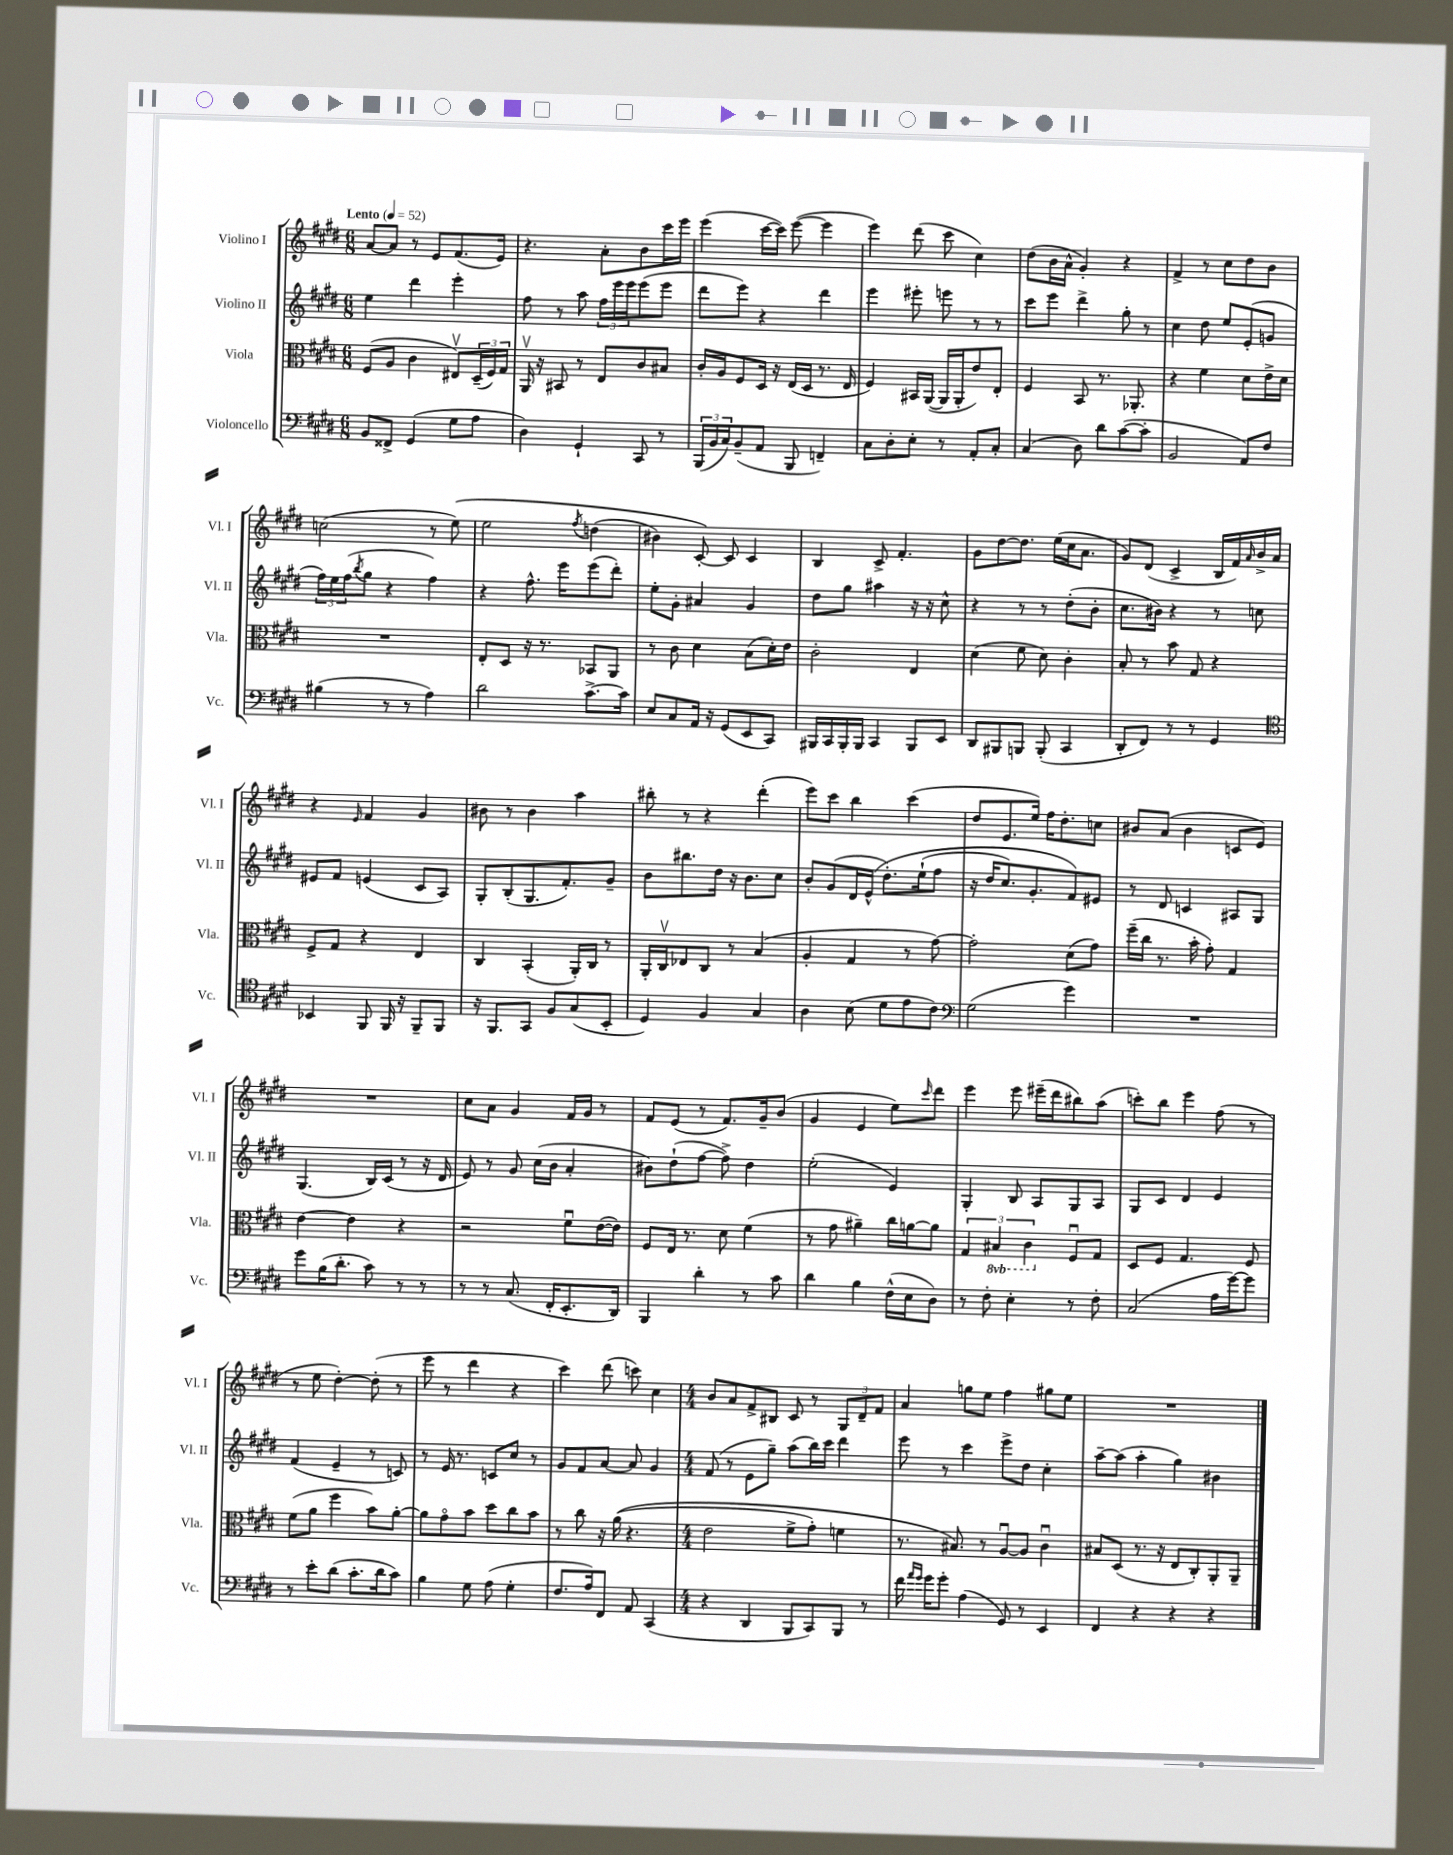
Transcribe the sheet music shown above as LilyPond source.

<<
\new StaffGroup <<
\new Staff = "s0" \with { instrumentName = "Violino I" shortInstrumentName = "Vl. I" } {
    \clef treble \key e \major \numericTimeSignature \time 6/8 \tempo "Lento" 4 = 52
    a'8~ a'8 r8 e'8 fis'8.( e'16) |
    r4. a'8-. b'8 cis'''16 e'''16 |
    e'''4( cis'''16~ cis'''16) e'''8~( e'''4 |
    e'''4) dis'''8( cis'''8 cis''4) |
    dis''8( b'16 a'16-^ gis'4-.) r4 |
    fis'4-> r8 cis''8 dis''8 b'8 |
    c''2( r8 e''8)\( |
    e''2 \acciaccatura { fis''8 } d''4( |
    bis'4) cis'8~-.\) cis'8 cis'4 |
    b4 cis'8-> fis'4.-. |
    gis'8 dis''8~ dis''8. e''16( cis''16 a'8. |
    gis'8) dis'8( cis'4-> b16 fis'16) \grace { a'16 } b'16-> a'16 |
    r4 \grace { e'16 } fis'4 gis'4 |
    bis'8 r8 bis'4 a''4 |
    bis''8-. r8 r4 dis'''4-.( |
    e'''8) cis'''8 b''4 cis'''4( |
    dis''8 e'8. e''16) fis''16 dis''8.-. c''8 |
    bis'8 a'8( bis'4 c'8 e'8) |
    R2. |
    cis''8 a'8 gis'4 fis'16 gis'16 r8 |
    fis'8 e'8( r8 fis'8.) gis'16-- b'8( |
    gis'4 e'4 e''8) \grace { cis'''16 } dis'''8 |
    e'''4 e'''8 eis'''16--( dis'''16 bis''8) a''8( |
    c'''8-.) b''8 e'''4 fis''8( r8 |
    r8 e''8 dis''4~-.) dis''8-.( r8 |
    e'''8 r8 dis'''4 r4 |
    cis'''4) dis'''8( c'''8) cis''4 |
    \numericTimeSignature \time 4/4 b'8 a'8 fis'8-> bis8 cis'8 r8 \tuplet 3/2 { gis8 dis'8-- fis'8 } |
    a'4 g''8 e''8 fis''4 gis''8 e''8 |
    R1 \bar "|." |
}
\new Staff = "s1" \with { instrumentName = "Violino II" shortInstrumentName = "Vl. II" } {
    \clef treble \key e \major \numericTimeSignature \time 6/8
    e''4 dis'''4 e'''4-. |
    fis''8 r8 a''8 \tuplet 3/2 { fis''16 e'''16 e'''16 } e'''8( e'''8 |
    dis'''8 e'''8) r4 dis'''4 |
    e'''4 eis'''8-. e'''8 r8 r8 |
    cis'''8 e'''8 dis'''4-> gis''8-. r8 |
    cis''4 dis''8 e''8 e'8-.( g'8 |
    \tuplet 3/2 { fis''16) e''16 fis''16( } \acciaccatura { b''8 } gis''8 r4 fis''4) |
    r4 fis''8.-^ e'''16 e'''8( dis'''8-.) |
    e''8-. gis'8-. ais'4 gis'4 |
    dis''8 gis''8 ais''4 r16 r16 cis''8-^ |
    r4 r8 r8 dis''8-.( b'8-. |
    cis''8. bis'16) r4 r8 c''8 |
    eis'8 fis'8 e'4( cis'8 a8) |
    gis8-. b8-.( gis8. fis'8.-.) gis'8-- |
    b'8 bis''8. dis''16 r16 b'8. cis''8 |
    b'8-. gis'8( dis'16 e'16-^\( dis''8.-.) e''16-!( fis''8 |
    r16 dis''16 cis''8.) gis'8.-. fis'8\) eis'8 |
    r8 dis'8 c'4 ais8 gis8 |
    gis4.( b16) cis'16( r8 r16 dis'16 |
    e'8) r8 gis'8 cis''16( b'16 a'4-. |
    bis'8) dis''8-!( fis''8~ fis''8->) dis''4 |
    e''2-.( e'4) |
    gis4-. b8 a8 gis8 a8 |
    gis8 cis'8 dis'4 e'4 |
    fis'4( e'4-- r8 c'8) |
    r8 e'16 r8. c'8 cis''8 r8 |
    gis'8 fis'8 a'8~ a'8 gis'4 |
    \numericTimeSignature \time 4/4 fis'8( r8 e'8 gis''8--) a''8( b''16) cis'''16 dis'''4 |
    e'''8 r8 cis'''4 e'''8-> dis''8 cis''4-. |
    a''8~-- a''8( a''4-. gis''4) bis'4 \bar "|." |
}
\new Staff = "s2" \with { instrumentName = "Viola" shortInstrumentName = "Vla." } {
    \clef alto \key e \major \numericTimeSignature \time 6/8 \set Staff.ottavationMarkups = #ottavation-simple-ordinals
    fis8( a8 cis'4 eis8\upbow) \tuplet 3/2 { dis16--( fis16) gis16 } |
    a,16\upbow r16 bis,8 r8 e8 cis'8 bis8 |
    cis'16-. a16 fis8 dis16 r16 e16( dis16 r8. e16 |
    fis4) bis,16 a,16~( a,16 a,16-. e'8) e8-. |
    fis4 b,8 r8. aes,8.-. |
    r4 fis'4 dis'8 e'16-> dis'16 |
    R2. |
    e8-. dis8 r16 r8. bes,8 a,8 |
    r8 cis'8 dis'4 b8( dis'16-.) e'16 |
    cis'2-. e4 |
    dis'4( fis'8 dis'8) cis'4-. |
    b8-. r8 b'8 gis8 r4 |
    fis8-> gis8 r4 e4 |
    cis4 b,4-.( a,16-.) cis16 r8 |
    a,16-. cis16\upbow ees8 cis8 r8 b4( |
    a4-. gis4 r8 gis'8~) |
    gis'2-. dis'8( gis'8) |
    fis''16--( cis''16 r8. b'16-. gis'8-.) gis4 |
    e'4~ e'4 r4 |
    r2 fis'8\downbow e'16~( e'16) |
    fis8 e16 r8. dis'8 fis'4( |
    r8 gis'8 ais'4--) cis''16 a'16~ a'8 |
    \tuplet 3/2 { gis4 \ottava #-1 bis,4 cis4 \ottava #0 } fis8\downbow gis8 |
    dis8 fis8 gis4. fis8 |
    fis'8( a'8 fis''4 b'8) a'8~-. |
    a'8 gis'8\flageolet b'8 dis''8 cis''8 b'8 |
    r8 cis''8 r16 a'16(\( r4. |
    \numericTimeSignature \time 4/4 e'2 fis'8-> gis'8-.) f'4 |
    r8. bis8.\) r8 a8~\downbow a8 cis'4\downbow |
    bis8 dis8( r8. r16 e8 cis8-.) a,8-. a,8-- \bar "|." |
}
\new Staff = "s3" \with { instrumentName = "Violoncello" shortInstrumentName = "Vc." } {
    \clef bass \key e \major \numericTimeSignature \time 6/8
    b,8 fisis,8-> gis,4( gis8 a8 |
    dis4) gis,4-! cis,8 r8 |
    \tuplet 3/2 { b,,16( b,16 cis16) } b,8--( a,8 b,,8 f,4--) |
    cis8 dis8-. e8-. r8 a,8-. cis8-. |
    cis4( dis8) dis'8 cis'8~( cis'8-. |
    b,2 a,8) fis8 |
    bis4( r8 r8 a4) |
    dis'2 cis'8.~-> cis'16 |
    e8 cis8 a,16 r16 gis,8( e,8 cis,8) |
    bis,,16 cis,16 bis,,16-. bis,,16 cis,4 bis,,8 e,8 |
    dis,8 bis,,8 b,,8 b,,8-.( cis,4 |
    dis,8-. fis,8) r8 r8 gis,4 |
    \clef tenor bes,4 fis,8 fis,16 r16 fis,8-- fis,8 |
    r16 fis,8. gis,8 fis8 gis8( b,8-. |
    dis4) fis4 gis4 |
    a4 b8( dis'8 e'8 cis'8) |
    \clef bass gis2( gis'4) |
    R2. |
    gis'8 b16( dis'8.-. cis'8) r8 r8 |
    r8 r8 cis8.( fis,16-. e,8.-. dis,16) |
    b,,4 dis'4-. r8 cis'8 |
    dis'4 b4 fis16-^( e16 dis8) |
    r8 fis8-. e4-. r8 fis8-. |
    cis2( a16 gis'16~) gis'8 |
    r8 e'8-. dis'8( cis'8.-. dis'16 cis'8) |
    b4 gis8 a8( gis4-. |
    fis8. a16) fis,8 a,8 cis,4( |
    \numericTimeSignature \time 4/4 r4 dis,4 b,,8 cis,8) b,,8 r8 |
    fis'16 \grace { a'16 gis'16 } gis'16 gis'8-. a4( gis,8) r8 e,4 |
    fis,4 r4 r4 r4 \bar "|." |
}
>>
>>
\layout { \context { \Score \remove "Bar_number_engraver" } }
